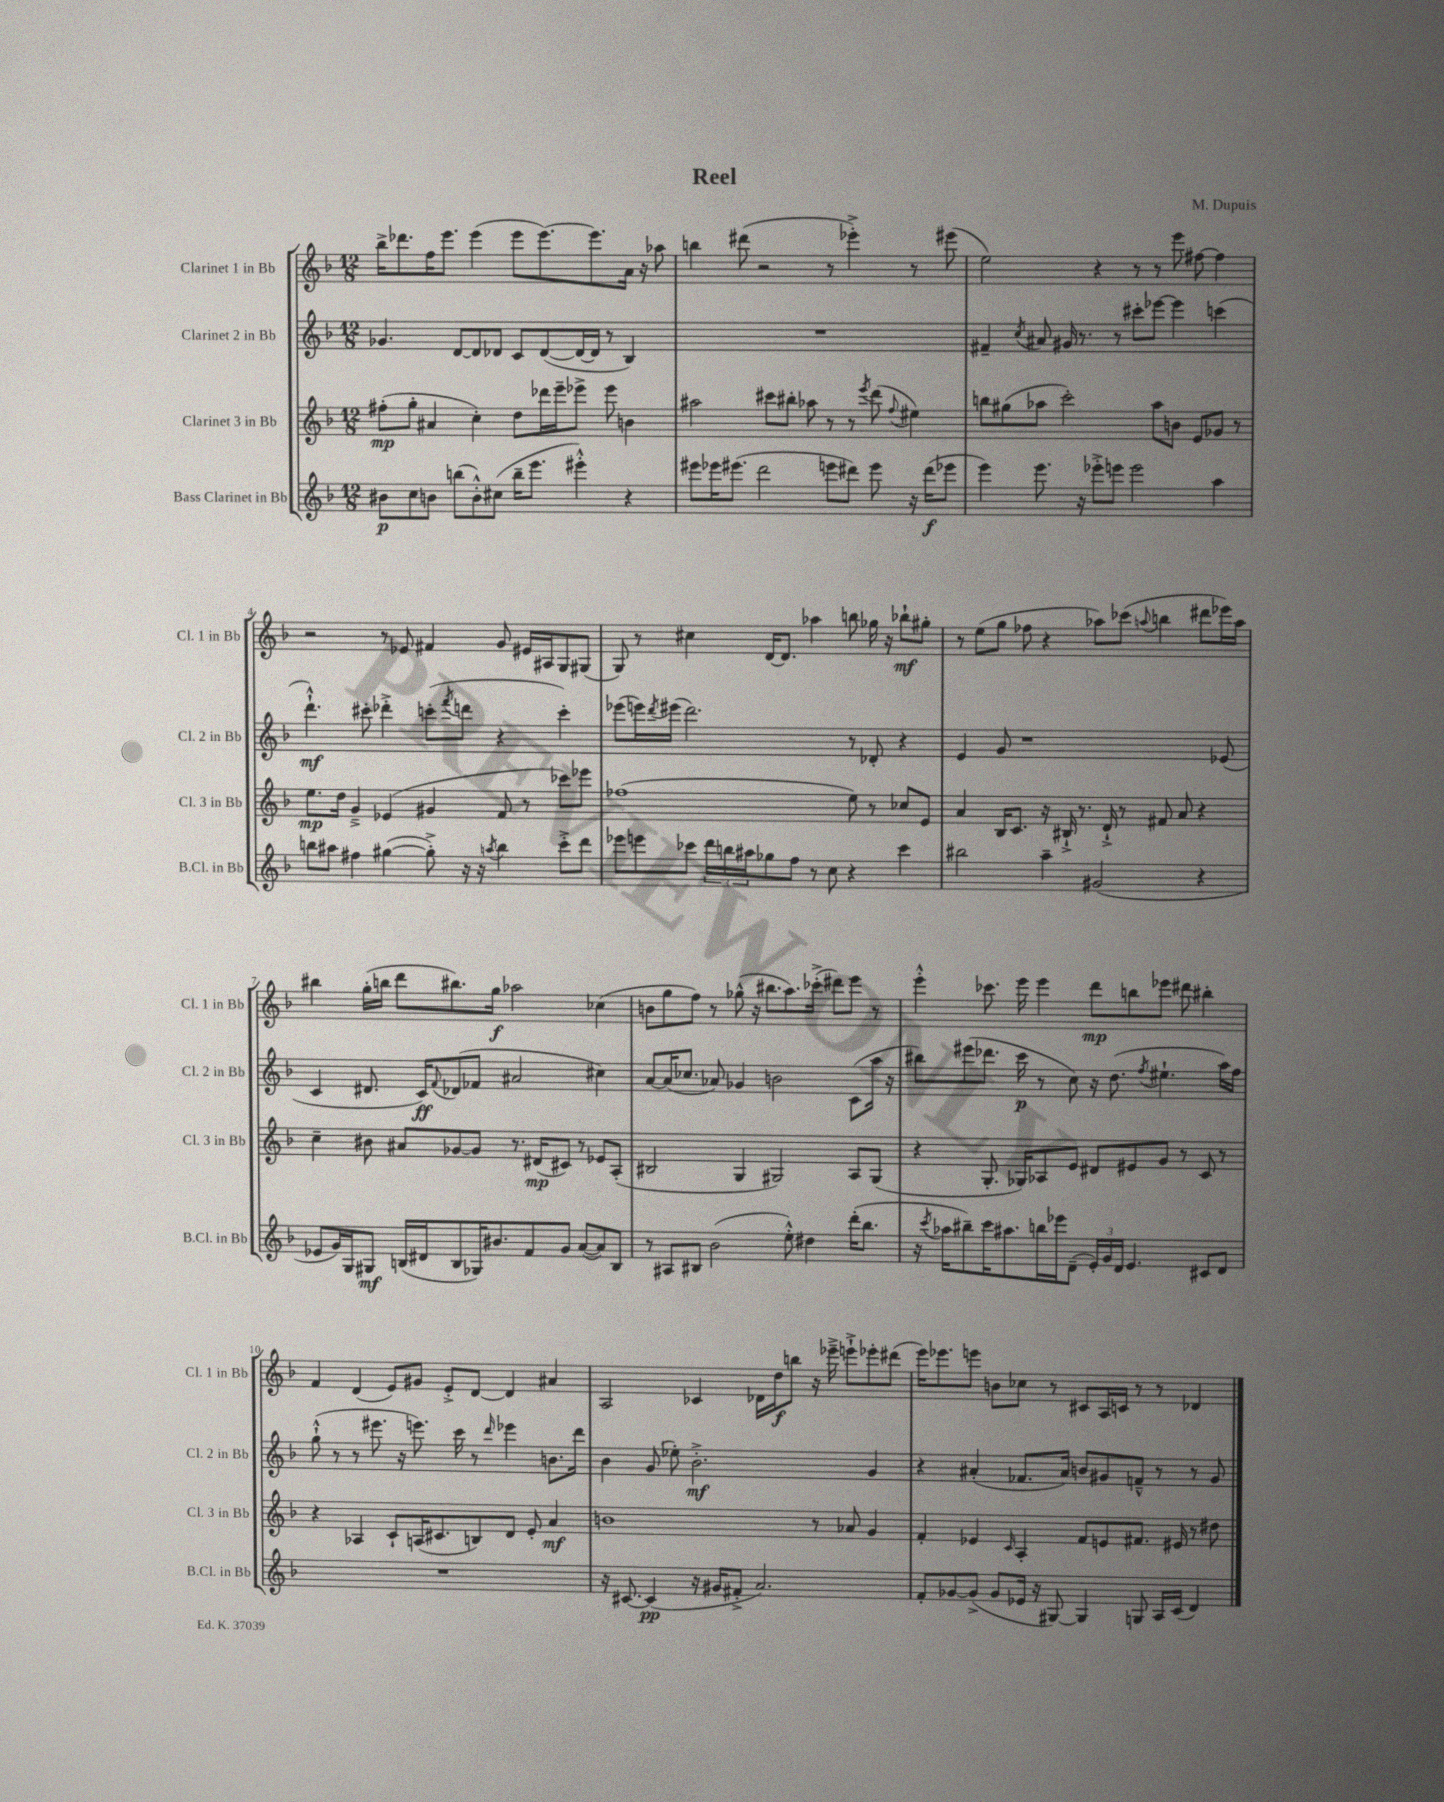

**kern	**kern	**kern	**kern
*staff4	*staff3	*staff2	*staff1
*clefG2	*clefG2	*clefG2	*clefG2
*k[b-]	*k[b-]	*k[b-]	*k[b-]
*M12/8	*M12/8	*M12/8	*M12/8
8b#	(8ff#'	4.g-	16bb-^
.	.	.	8.ddd-
8cc	8gg'	.	.
8b	4a#	.	16ff
.	.	.	8.eee
(8bb	.	[8d	.
8b'^^)	4cc')	8d]	(4eee
(8cc#	.	8d-	.
16bb~	8dd	8c	8eee
8.eee	.	.	.
.	16ddd-	([8d-	[8.eee)
.	16eee~	.	.
4eee#'^^)	8eee-^	16d-_	.
.	.	16d-]	8.eee]
.	8eee-	8r	.
4r	4b	4B-)	16a
.	.	.	16r
.	.	.	8aa-
=	=	=	=
8eee#	2aa#	1.r	4bb
16eee-	.	.	.
(8.eee#	.	.	.
.	.	.	(8ddd#
2ddd	.	.	2r
.	8ccc#	.	.
.	8bb#'	.	.
.	8aa-	.	.
8eee	8r	.	8r
8ddd#)	8r	.	4eee-'^)
.	8qeee	.	.
8eee	(8ddd	.	.
.	8qqff	.	.
16r	4ee#)	.	8r
(16ddd#	.	.	.
8eee-	.	.	(8eee#
=	=	=	=
4eee)	8bb	4f#~	2ee)
.	(8gg#	.	.
.	.	8qcc	.
8.eee	8aa-	8a#	.
.	2ccc')	16g#	.
16r	.	8.r	.
8eee-'^	.	.	4r
8eee	.	8r	.
2eee	.	8ccc#'	8r
.	8aa-	[8eee-	8r
.	8b	4eee-]	8eee
.	8e	.	[8ff#
4aa	8g-	(4ccc	4ff#]
.	8r	.	.
=	=	=	=
8bb	8.ee	4.ddd`^^)	2r
8aa#	.	.	.
.	16dd	.	.
4ff#	4g~^	.	.
.	.	8ccc#'	.
([4gg#	(4e-	4ddd-'^	8r
.	.	.	8e-
8gg#'^])	4g#	(8ccc'	4f#
.	.	8qfff	.
16r	.	8ddd	.
16r	.	.	.
8qaa	.	.	.
4bb	8f	4r	8g
.	8r	.	16e#
.	.	.	16A#
8ccc'^	8ccc-)	4ccc')	8G
8ddd	8eee-	.	(8G#
=	=	=	=
8eee-	(1ff-	(8eee-	8G)
8eee	.	16eee)	8r
.	.	8qddd	.
.	.	(16eee#	.
8ccc-	.	2.ddd)	4cc#
24ddd	.	.	.
24bb	.	.	.
24aa#	.	.	.
8gg-	.	.	[16d
.	.	.	8.d]
8ff	.	.	.
8r	.	.	4aa-
8cc	.	.	.
4r	8ee)	8r	8bb
.	8r	8d-'	16gg-
.	.	.	16r
4ccc-	8cc-	4r	8bb-`
.	8e	.	8gg#'
=	=	=	=
2bb#	4a	4e	8r
.	.	.	(8ee
.	16B-	8g	8gg
.	8.c	.	.
.	.	1r	8ff-
4aa~	16r	.	4r
.	16B#`^	.	.
.	8.r	.	.
(2g#	.	.	8aa-)
.	16d`^	.	.
.	8r	.	(8ccc-
.	.	.	8qqaa
.	8f#	.	4bb
.	8a	.	.
4r	4r	.	8ddd#
.	.	(8e-	16eee-)
.	.	.	16aa
=	=	=	=
8e-	4cc~	4c	4bb#
16g)	.	.	.
16G	.	.	.
8G#	8b#	8.d#	(16gg'
.	.	.	16bb
(16B	8a#	.	8ddd
16d#	.	16c)	.
.	.	8qqf	.
8B	[8g-	(8d-	8.bb#)
16G-)	8g-]	8f-	.
8.b#	.	.	16gg
.	8.r	2a#	2aa-
8f	.	.	.
.	(16d#	.	.
8g	8c#)	.	.
([8a	8r	.	.
8a])	8e-	4cc#)	(4cc-
8B	(8A'	.	.
=	=	=	=
8r	2B#	[8a	8b
8A#	.	(16a]	8gg
.	.	8.cc-	.
8B#	.	.	8ff)
(2b-	.	8a-)	8r
.	4G	4g-	(8gg-^^
.	.	.	16r
.	.	.	8.bb#
.	2G#)	2b	.
8ee'^^)	.	.	8.aa)
4dd#	.	.	.
.	.	.	(16ccc-'^
.	.	.	8ddd#)
(16ddd'	8A	(8c	8eee
8.bb-	.	.	.
.	(8G#	16aa	8r
.	.	16r	.
=	=	=	=
16r	4r	8bb#)	4eee'^^
8qccc	.	.	.
16aa-	.	.	.
8bb#~)	.	(8eee#	.
16ccc	8.G'	8.ddd-	8.ccc-
8.aa#	.	.	.
.	16G-)	16ccc	16eee
16bb	8A-	8r	4eee
16eee-	.	.	.
(8d~	8e	8cc)	.
24e')	8d#	16r	8ddd
24g	.	.	.
.	.	(8.dd	.
24d	.	.	.
4.e	8e#	.	8bb
.	.	8qff	.
.	8g	4.ee#`	8eee-
.	8r	.	8ddd#
8c#	8c	.	4bb#'
8d	8r	16aa)	.
.	.	16ff	.
=	=	=	=
1.r	4r	(8gg`^^	4f
.	.	8r	.
.	4A-	8r	(4d
.	.	8.eee#	.
.	8c`	.	8e)
.	.	16r	.
.	(16A	8.eee)	8g#
.	8.c#	.	.
.	.	.	8e'^
.	.	16ccc	.
.	8B)	8r	[8d
.	.	16qqddd	.
.	8d	4eee-	4d]
.	8e'	.	.
.	4a	8.b	4a#
.	.	16ddd	.
=	=	=	=
16r	1b	4b-	2A
[8.c#	.	.	.
(4c#]	.	(8g	.
.	.	8ee-')	.
16r	.	2.b-'^	4c-
16g#	.	.	.
8f#'^	.	.	.
2.a)	.	.	16d-
.	.	.	16dd
.	.	.	8bb
.	8r	.	16r
.	.	.	16eee-~^
.	8a-	.	8eee`^
.	4g	4g	8eee-'
.	.	.	(8ddd#
=	=	=	=
8f'	4f'	4r	16eee)
.	.	.	8.eee-
[8g-	.	.	.
(8g-^]	4e-	(4a#'	8eee
8g-	.	.	8b
.	16qqc	.	.
16e-	4A'	8.f-	8cc-
16r	.	.	.
[8G#)	.	.	8r
.	.	16a#)	.
4G#]	8f	8b	8c#
.	8e	8g#	16A
.	.	.	16c
8G	8.f#	8f~^^	8r
16A	.	8r	8r
(16c	16e#	.	.
4d)	8r	8r	4d-
.	8dd#	8g#	.
==	==	==	==
*-	*-	*-	*-
